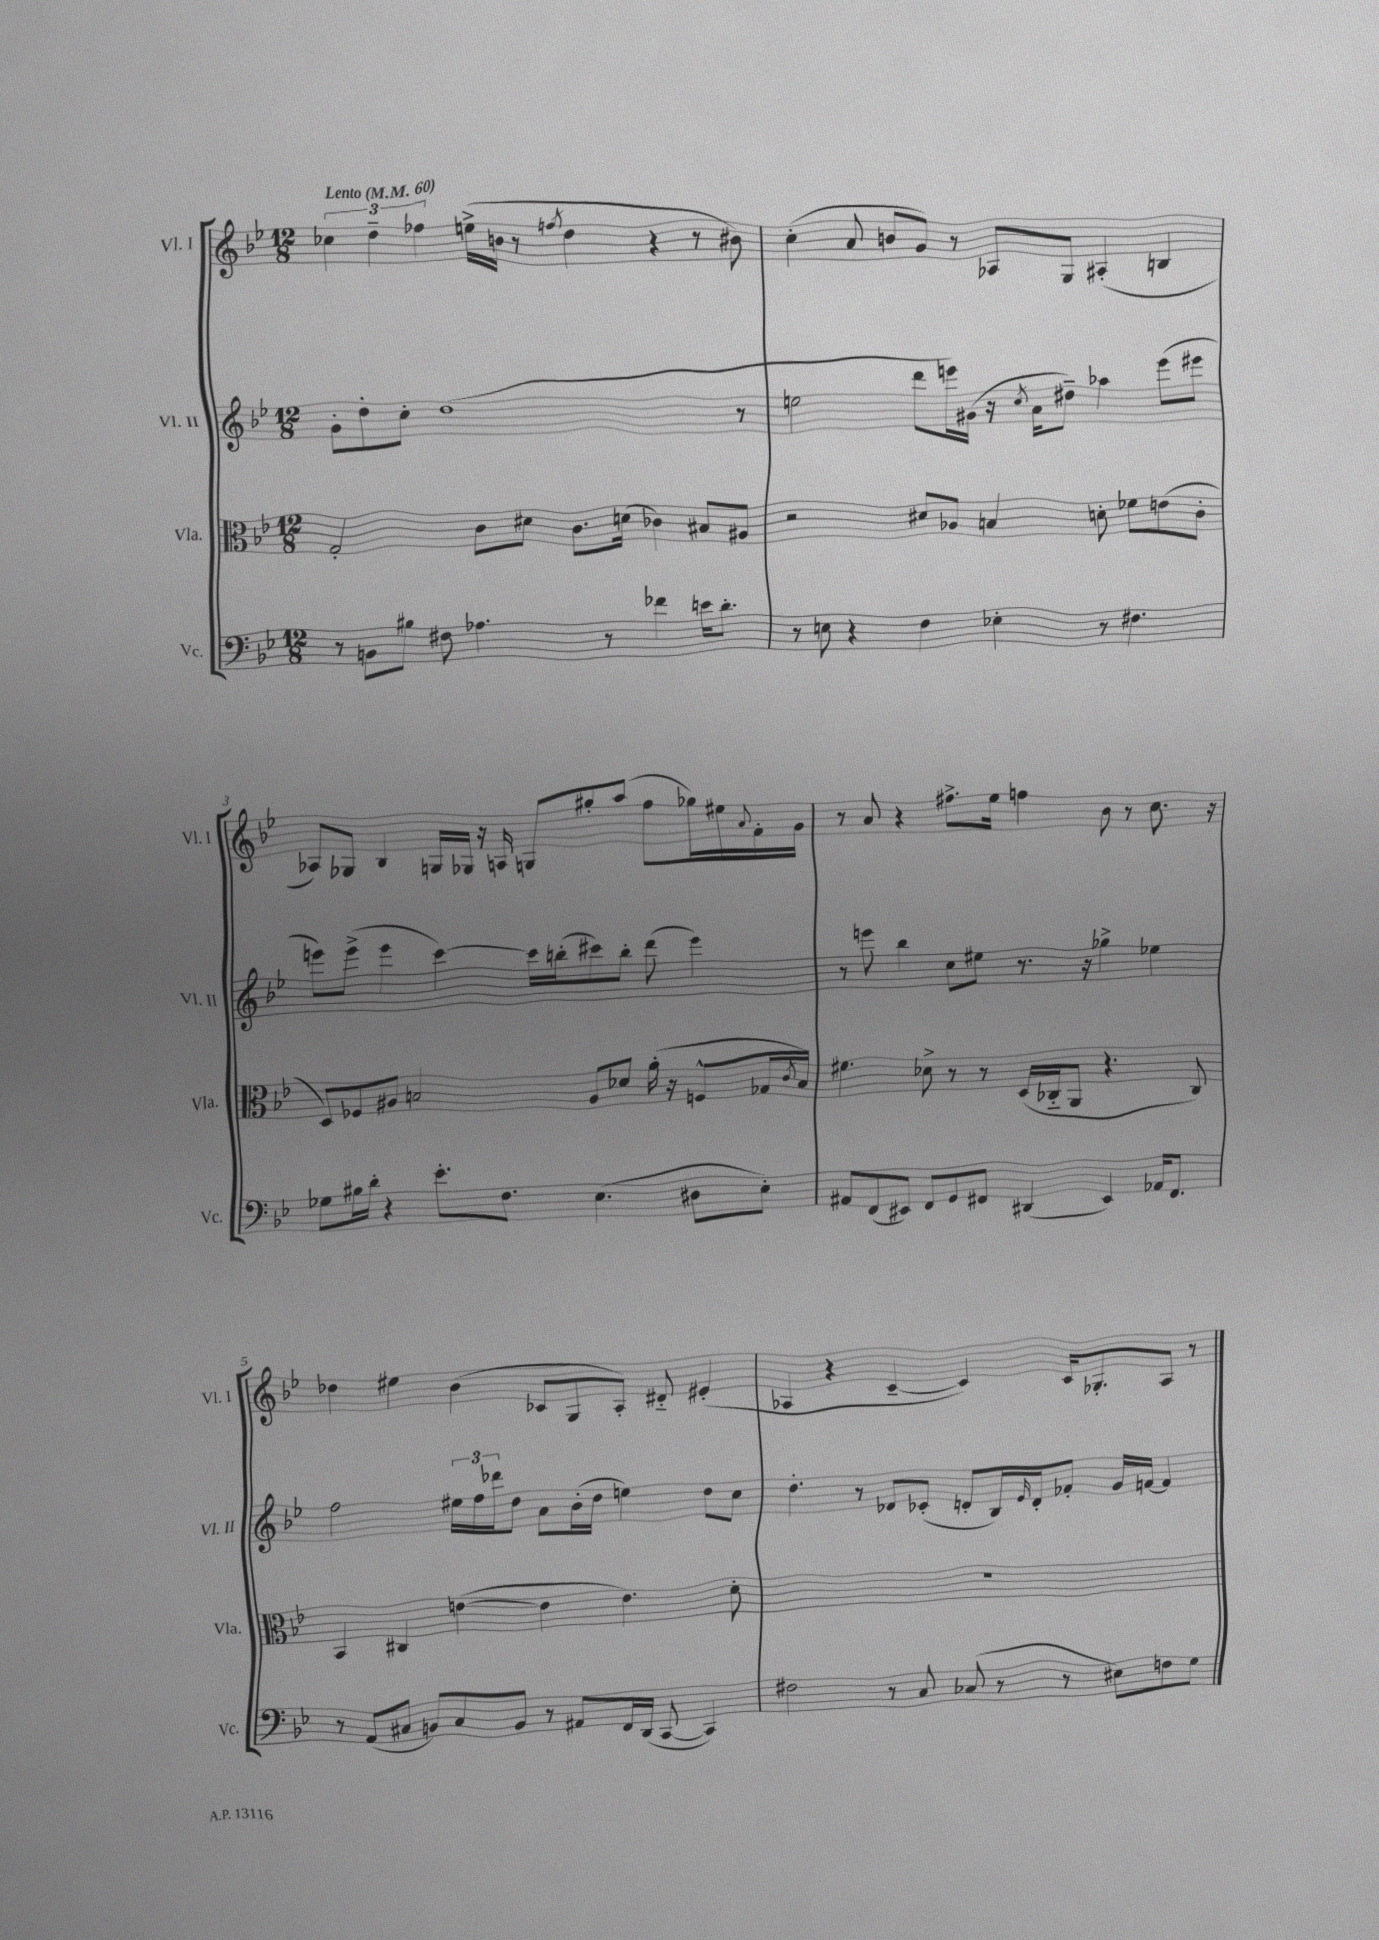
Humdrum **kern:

**kern	**kern	**kern	**kern
*staff4	*staff3	*staff2	*staff1
*clefF4	*clefC3	*clefG2	*clefG2
*k[b-e-]	*k[b-e-]	*k[b-e-]	*k[b-e-]
*M12/8	*M12/8	*M12/8	*M12/8
*MM60	*MM60	*MM60	*MM60
8r	2G'	8g'	6cc-
8BB	.	8dd'	.
.	.	.	6dd~
8B#	.	8cc'	.
.	.	.	6ff-
8F#	.	(1dd	.
4.A-	8c	.	(16ee^
.	.	.	16b
.	8d#	.	8r
.	.	.	8qff
.	8.c	.	4dd
8r	.	.	.
.	(16d	.	.
4f-	4c-)	.	4r
16e	8B#	.	8r
8.d'	.	.	.
.	8A#	8r	8b#)
=	=	=	=
8r	2r	2ee	(4cc'
8E	.	.	.
4r	.	.	8a
.	.	.	8b
4F	8d#	8ddd	8g)
.	8A-	16eee)	8r
.	.	(16g#	.
4E-'	4B	16r	8A-
.	.	8qcc	.
.	.	16a	.
.	.	8dd#~)	8G
8r	8d'	4aa-	(4A#'
4.F#	8f-	.	.
.	(8e	(8eee	4B
.	8c'	8eee#	.
=	=	=	=
8G-	8D)	8eee)	8A-)
16B#	8F-	(8eee^	8G-
16d'	.	.	.
4r	8A#	4eee	4B-
.	2B	.	.
8.e-'	.	[4ccc)	16G
.	.	.	16G-
.	.	.	16r
8.F	.	.	16A
.	.	16ccc]	8G
.	.	(16bb'	.
(4.E-	8A#	8ccc#)	8gg#'
.	8d-	8bb'	(8aa
.	(16a'	(8ddd	8ff
.	16r	.	.
8D#	8F^^	4eee)	16gg-)
.	.	.	16ee#
.	.	.	8qqa
8E-')	16G-	.	16f'
.	8qc	.	.
.	16B)	.	16g
=	=	=	=
8AA#	4.f#	8r	8r
(8FF	.	8eee	8a
8EE#)	.	4bb-	4r
8FF	8d-^	.	.
8GG	8r	8cc	8.ff#^
8FF#	8r	8ee#	.
.	.	.	16ee-
(4DD#	(16D	8.r	4ff
.	16C-'~	.	.
.	8AA	.	.
.	.	16r	.
4EE#)	4.r	4gg-^	8b-
.	.	.	8r
16AA-	.	4ee-	8.cc
8.FF#	.	.	.
.	8C-)	.	.
.	.	.	16r
=	=	=	=
8r	4BB-	2ff	4dd-
(8AA	.	.	.
8C#	4C#	.	4ee#
8BB)	.	.	.
8C#	([4e	24ee#	(4b-
.	.	24ff	.
.	.	24ddd-	.
8BB	.	8dd	.
8r	4e]	8a	8c-
8AA#	.	(16b-'	8G
.	.	16dd	.
16FF	4.e)	4ee)	8A')
(16DD	.	.	.
[8CC	.	.	8d#'~
4CC])	.	8dd	(4e#'
.	8d'	8cc	.
=	=	=	=
2F#	1.r	4.dd'	4A-
.	.	.	4r
.	.	8r	.
8r	.	8d-	[4c~
8C	.	(8c-'	.
(8C-	.	8d'	4c])
8r	.	16B-)	.
.	.	16qqe-	.
.	.	16d'	.
8r	.	8f-'	16c
.	.	.	8.G-'
8E#)	.	16g	.
.	.	[16f	.
8F	.	4f]	8A-
8G	.	.	8r
==	==	==	==
*-	*-	*-	*-
